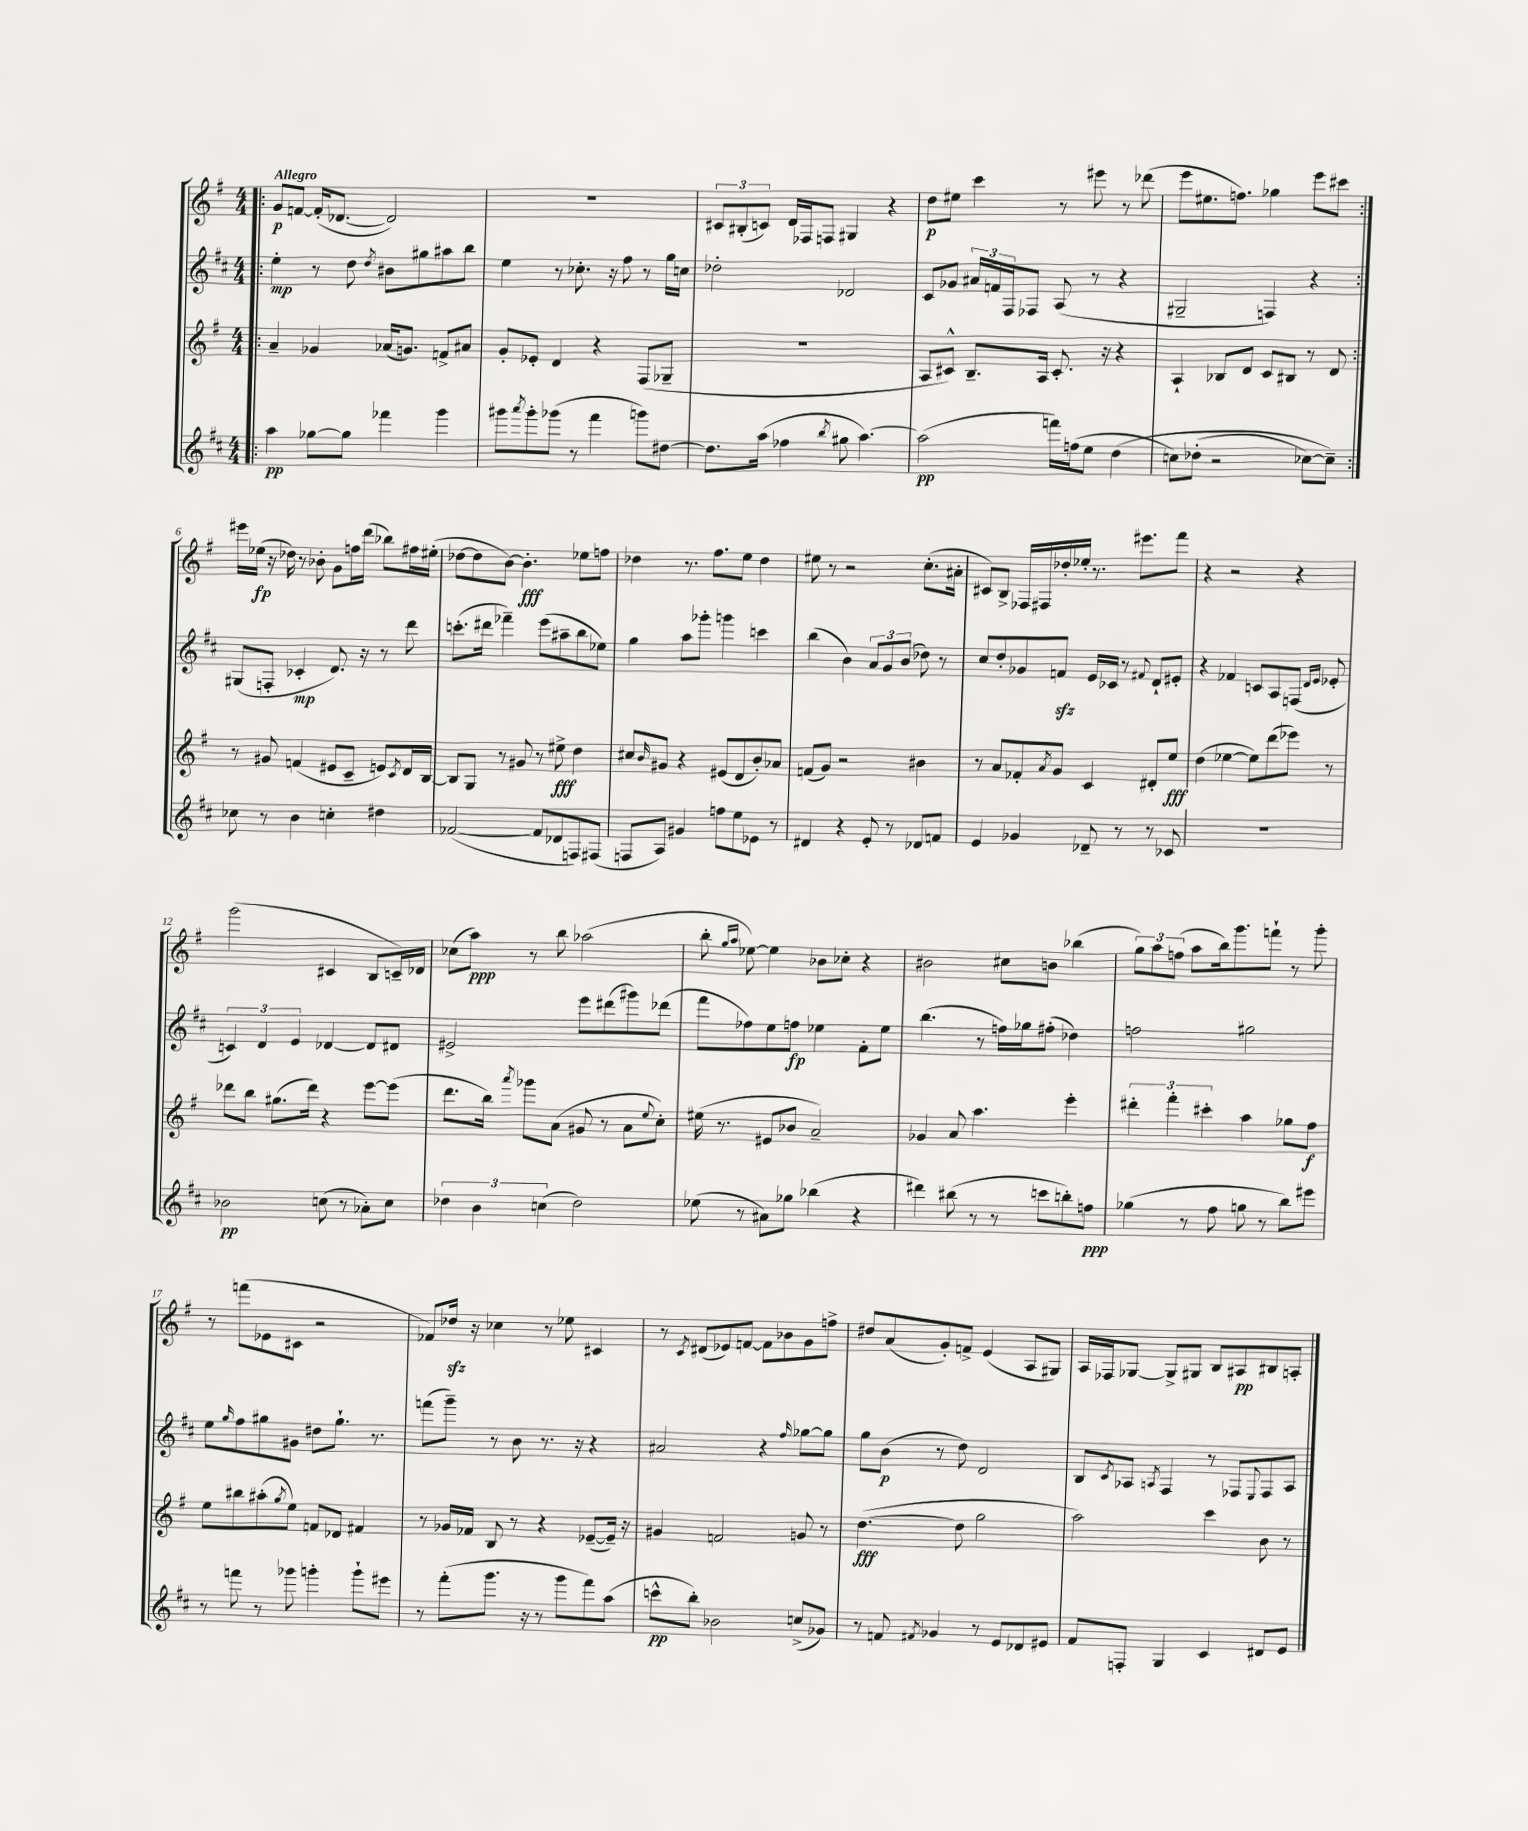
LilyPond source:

<<
\new StaffGroup <<
\new Staff = "s0" {
    \clef treble \key g \major \numericTimeSignature \time 4/4 \tempo "Allegro"
    \repeat volta 2 { \bar ".|:" g'8\p f'8~ f'16-.( des'8.~ des'2) |
    R1 |
    \tuplet 3/2 { cis'8 bis8-.( c'8) } d'16 fes16 f8 gis4 r4 |
    d''8\p eis''8 c'''4 r8 eis'''8 r8 des'''8( |
    e'''8 eis''8. f''8.) ges''4 e'''8 cis'''8 | }
    eis'''16 ees''16\fp( r16 des''16) r8 bes'8-. g'8 f''16 d'''16( bes''8) fis''16 eis''16-.( |
    des''8~ des''8 b'8~) b'4.-.\fff ees''8 f''8 |
    des''4 r8. fis''8. e''8 des''4 |
    eis''8 r8 r2 c''8.-.( ais'16-. |
    cis'8) b8-> fes16 fis16 des''16-. ees''16-. r8. eis'''8. fis'''8 |
    r4 r2 r4 |
    g'''2( cis'4 b8 c'16--) des'16 |
    ces''8( a''8\ppp) r8 b''8 aes''2( |
    b''8-. \grace { g''16 a''16 } ees''8~) ees''4 bes'8 ces''8-. r4 |
    bis'2 cis''8 b'8 bes''4( |
    \tuplet 3/2 { g''8) a''8 f''8( } a''8 b''16) g'''8. f'''8-! r8 g'''8-. |
    r8 f'''8( ees'8 cis'8 r2 |
    fes'8) des''16\sfz r16 ces''4 r8 ees''8 cis'4 |
    r8 \acciaccatura { c'8 } dis'8( ees'8) f'8~ f'8 bes'8 g'8 f''8-> |
    dis''8 a'8( g'8-.) f'8-> e'4( a8 gis8) |
    a16 fes16 ges8~ ges8-> gis8 b8 ais8\pp bis8 a8-. \bar "|." |
}
\new Staff = "s1" {
    \clef treble \key d \major \numericTimeSignature \time 4/4
    \repeat volta 2 { \bar ".|:" e''4-.\mp r8 d''8 \acciaccatura { d''8 } bis'8 gis''8 ais''8 b''8 |
    e''4 r8 ces''8.-. r16 fis''8 r8 g''16 c''16 |
    des''2-. des'2 |
    cis'8 ges'8 \tuplet 3/2 { ais'16 f'16 fis16 } fes8 a8( r8 r4 |
    gis2-- f4) r4 | }
    gis8( f8-. ces'4-.\mp d'8.) r16 r8 d'''8 |
    c'''8.-.( dis'''16 fes'''4--) e'''8( ais''8-- b''8 ees''8) |
    g''4 a''8 ges'''8-. g'''4 c'''4 |
    b''4( b'4) \tuplet 3/2 { a'8 g'8 b'8( } des''8) r8 |
    cis''8 d''8-. ges'8 f'8\sfz e'16 ces'16 r8 \appoggiatura { fis'8 } d'8-! eis'8-. |
    r4 fes'4 c'8 a8 f8( \grace { d'16 e'16 } ees'8-. |
    \tuplet 3/2 { c'4) d'4 e'4 } des'4~ des'8 dis'8 |
    eis'2-> e'''8 dis'''8( gis'''8) des'''8( |
    fis'''8 fes''8) e''8 f''8\fp ees''4 fis'8-. ees''8 |
    b''4.( r8 f''16) ges''16 fis''8-.( des''4) |
    f''2 gis''2 |
    e''8 \grace { g''16 } fis''8 gis''8 gis'8 dis''8 gis''8.-! r8. |
    f'''8( g'''8--) r8 b'8 r8. r16 r4 |
    ais'2 r4 \grace { fis''16 } ges''8~ ges''8 |
    g''8 b'8\p( r8 d''8) d'2 |
    b8 \acciaccatura { cis'8 } aes8 \acciaccatura { a8 } fis4 r8 fes8 \appoggiatura { e8 } fes8 a8 \bar "|." |
}
\new Staff = "s2" {
    \clef treble \key g \major \numericTimeSignature \time 4/4
    \repeat volta 2 { \bar ".|:" a'4-- ges'4 aes'16( g'8.) f'8-> ais'8 |
    g'8-. ees'8-. d'4 r4 fis8( ges8-- |
    R1 |
    a8 cis'8-^) b8.-- a16 cis'8.-. r16 r4 |
    a4-! bes8 d'8 c'8 bis8 r8 d'8 | }
    r8 gis'8 f'4( eis'8 c'8-- e'8) \acciaccatura { c'8 } d'16 b16~ |
    b8 g8 r8 gis'8 r8 eis''8->\fff d''4 |
    cis''8 \grace { b'16 } gis'8 r4 eis'8( d'8 b'8-.) aes'8 |
    f'8( g'8) r2 bis'4 |
    r8 a'8 fes'8-. \acciaccatura { a'8 } g'8 c'4 dis'8-. e''8\fff |
    d''4( ees''4~ ees''8) d'''8( ees'''8) r8 |
    des'''8 b''8 gis''8.( des'''16) r4 e'''8~ e'''8( |
    d'''8. b''16) \acciaccatura { a'''8 } ges'''8 a'8( gis'8 r8 a'8 \appoggiatura { e''8 } c''8-.) |
    eis''16( r8. eis'8 bes'8 a'2--) |
    ges'4 a'8 a''4. e'''4-. |
    \tuplet 3/2 { dis'''4-. fis'''4-. cis'''4-. } a''4 ges''8 fis''8\f |
    e''8 bis''8 ais''8-.( \acciaccatura { g''8 } e''8) f'8 des'8 fis'4 |
    r8 ges'16 fes'16 b8 r8 r4 ees'8~--( ees'16--) r16 |
    gis'4 f'2 g'8 r8 |
    d''4.~\fff( d''8 g''2 |
    a''2) c'''4 b'8 r8 \bar "|." |
}
\new Staff = "s3" {
    \clef treble \key d \major \numericTimeSignature \time 4/4
    \repeat volta 2 { \bar ".|:" a''4\pp ges''8~ ges''8 fes'''4 g'''4 |
    gis'''8 \acciaccatura { a'''8 } gis'''8-. ges'''8( r8 fis'''4 g'''8) dis''8~ |
    dis''8. a''16( fes''4 \acciaccatura { b''8 } gis''8 a''4.~) |
    a''2\pp( f'''16) f''16( e''8 d''4\( |
    c''8) des''8-.( r2 ces''8~) ces''8--\) | }
    ces''8 r8 b'4 c''4-. dis''4 |
    fes'2~( fes'8 des'8 f8) fis8( |
    f8 a8) gis'4 f''8 e''8 ees'8 r8 |
    dis'4 r4 e'8-. r8 des'8 f'8 |
    e'4 ges'4 des'8-- r8 r8 ces'8 |
    R1 |
    bes'2\pp c''8( r8 aes'8-.) c''8 |
    \tuplet 3/2 { des''4 b'4 c''4( } des''2) |
    ees''8( r8 ais'8) ges''8 bes''4( r4 |
    dis'''4) bis''8( r8 r8 c'''8 b''8-.) f''8\ppp |
    ges''4( r8 fis''8 g''8 r8 b''8) eis'''8 |
    r8 f'''8 r8 ges'''8 g'''4-. g'''8-! eis'''8 |
    r8 fis'''8-.( g'''8. r16 r8 g'''8 fis'''8) a''8( |
    c'''8-^\pp b''8-.) bes'2 c''8->( ges'8) |
    r8 f'8 \acciaccatura { fis'8 } ges'4 r8 e'8 des'8 eis'8 |
    fis'8 f8-. g4 cis'4 dis'8 e'8 \bar "|." |
}
>>
>>
